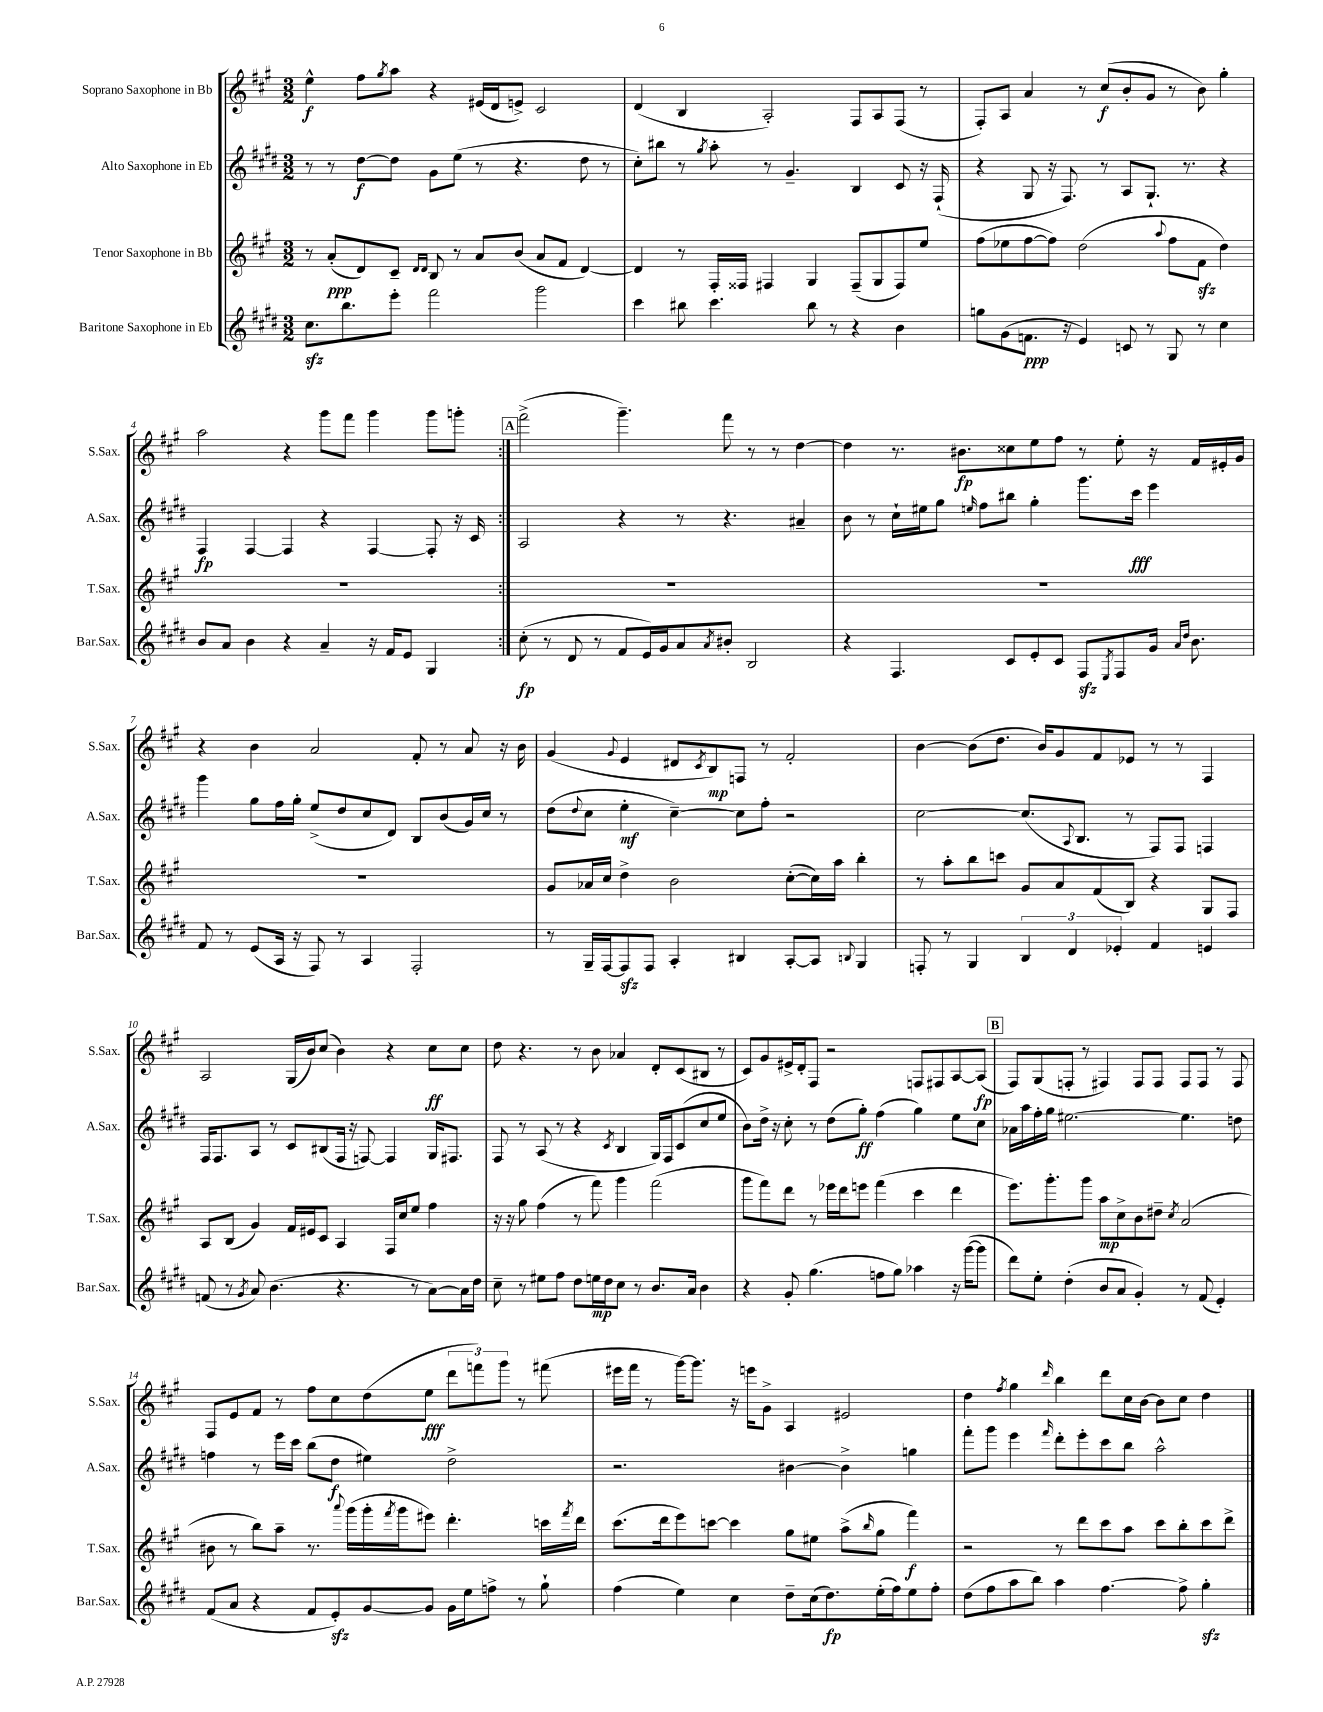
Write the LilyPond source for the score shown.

<<
\new StaffGroup <<
\new Staff = "s0" \with { instrumentName = "Soprano Saxophone in Bb" shortInstrumentName = "S.Sax." } {
    \clef treble \key a \major \numericTimeSignature \time 3/2
    \repeat volta 2 { e''4-^\f fis''8 \acciaccatura { gis''8 } a''8 r4 eis'16( d'16 e'8->) cis'2 |
    d'4( b4 a2-.) fis8 a8 fis8( r8 |
    fis8-.) a8 a'4 r8 cis''8\f( b'8-. gis'8 r8 b'8) gis''4-. |
    a''2 r4 gis'''8 fis'''8 gis'''4 gis'''8 g'''8-. | }
    \mark \markup { \box "A" } fis'''2->( gis'''4.--) fis'''8 r8 r8 d''4~ |
    d''4 r8. bis'8.\fp cisis''8 e''8 fis''8 r8 e''8-. r16 fis'16 eis'16-. gis'16 |
    r4 b'4 a'2 fis'8-. r8 a'8 r16 b'16 |
    gis'4( \appoggiatura { gis'8 } e'4 dis'8 \acciaccatura { cis'8 } b8\mp) f8 r8 fis'2-. |
    b'4~ b'8( d''8. b'16) gis'8 fis'8 ees'8 r8 r8 fis4 |
    a2 gis16( b'16) cis''8( b'4) r4 cis''8\ff cis''8 |
    d''8 r4. r8 b'8 aes'4 d'8-. cis'8( bis8 r8 |
    cis'8) gis'8 eis'16-> d'16-. fis8 r2 f8 fis8 a8~ a8\fp( |
    \mark \markup { \box "B" } fis8) gis8( f8-. r8 fis4) fis8 fis8 fis8 fis8 r8 fis8 |
    fis8 e'8 fis'8 r8 fis''8 cis''8 d''8( e''8\fff \tuplet 3/2 { d'''8 f'''8) gis'''8 } r8 fis'''8( |
    eis'''16 fis'''16 r8 gis'''16~) gis'''8. r16 e'''16 gis'8-> a4 eis'2 |
    d''4 \acciaccatura { fis''8 } gis''4 \grace { d'''16 } b''4 d'''8 cis''16 b'16~ b'8 cis''8 d''4 \bar "|." |
}
\new Staff = "s1" \with { instrumentName = "Alto Saxophone in Eb" shortInstrumentName = "A.Sax." } {
    \clef treble \key e \major \numericTimeSignature \time 3/2
    \repeat volta 2 { r8 r8 dis''8~\f dis''8 gis'8 e''8( r8 r4. dis''8 r8 |
    cis''8-.) bis''8 r8 \acciaccatura { gis''8 } a''8-. r8 gis'4.-- b4 cis'8 r16 fis16-!( |
    r4 gis8 r16 fis8.) r8 a8 gis8.-! r8. r4 |
    fis4\fp fis4~ fis4 r4 fis4~ fis8-. r16 cis'16 | }
    \mark \markup { \box "A" } a2 r4 r8 r4. ais'4-- |
    b'8 r8 cis''16-! eis''16 gis''8 \grace { e''16 } fis''8 bis''8 gis''4-. gis'''8. cis'''16\fff e'''4 |
    gis'''4 gis''8 fis''16 gis''16-. e''8->( dis''8 cis''8 dis'8) b8 b'8( gis'16) cis''16 r8 |
    dis''8( \appoggiatura { dis''8 } cis''8 e''4-.\mf cis''4~--) cis''8 fis''8-. r2 |
    cis''2~ cis''8.( \appoggiatura { a8 } b8. r8 fis8) fis8 f4 |
    fis16 fis8. a8 r8 cis'8 bis8( fis16 r16 f8~) f4 gis16 fis8. |
    fis8 r8 a8( r8 r4 \acciaccatura { cis'8 } b4 gis16) fis16 cis'8( cis''8 e''8 |
    b'8) dis''16-> r16 cis''8-. r8 dis''8( gis''8-.\ff) fis''4( gis''4) e''8 cis''8 |
    \mark \markup { \box "B" } aes'16 a''16 fis''16-. gis''16 eis''2.~ eis''4. d''8 |
    f''4 r8 e'''16 cis'''16 b''8( dis''8\f eis''4) dis''2-> |
    r2. bis'4~ bis'4-> g''4 |
    fis'''8-. gis'''8 e'''4 \grace { fis'''16 } dis'''8-. e'''8-. cis'''8 b''8 a''2-^ \bar "|." |
}
\new Staff = "s2" \with { instrumentName = "Tenor Saxophone in Bb" shortInstrumentName = "T.Sax." } {
    \clef treble \key a \major \numericTimeSignature \time 3/2
    \repeat volta 2 { r8 a'8-.\ppp( d'8) cis'8-- \grace { d'16 d'16 } b8 r8 a'8 b'8( a'8 fis'8 d'4~) |
    d'4 r8 fis16-. fisis16 fis4 gis4 fis8--( gis8 fis8) e''8 |
    fis''8( ees''8 fis''8~ fis''8) d''2( \appoggiatura { a''8 } fis''8 fis'8\sfz d''4) |
    R1. | }
    \mark \markup { \box "A" } R1. |
    R1. |
    R1. |
    gis'8 aes'16 cis''16 d''4-> b'2 cis''8~-.( cis''16) a''16 b''4-. |
    r8 a''8-. b''8 c'''8 gis'8 a'8 fis'8( b8) r4 gis8 fis8 |
    a8 b8( gis'4) fis'16 eis'16 cis'8 a4 fis16 cis''16 e''8 fis''4 |
    r16 r16 gis''8 fis''4( r8 fis'''8) gis'''4 fis'''2( |
    gis'''8 fis'''8) d'''8 r8 ees'''16 d'''16 e'''8 fis'''4( cis'''4 d'''4 |
    \mark \markup { \box "B" } e'''8.) gis'''8.-. gis'''8 a''8\mp cis''8-> b'8 dis''8-- \acciaccatura { cis''8 } a'2( |
    bis'8 r8 b''8) a''8-- r8. \appoggiatura { a'''8 } gis'''16( gis'''16-. \acciaccatura { fis'''8 } gis'''16 eis'''8) d'''4.-. c'''16 \acciaccatura { fis'''8 } d'''16 |
    cis'''8.( d'''16 e'''8) c'''8~ c'''4 gis''8 eis''8 a''8->( \grace { b''16 } gis''8 fis'''4\f) |
    r2 r8 d'''8 cis'''8 a''8 cis'''8 b''8-. cis'''8 d'''8-> \bar "|." |
}
\new Staff = "s3" \with { instrumentName = "Baritone Saxophone in Eb" shortInstrumentName = "Bar.Sax." } {
    \clef treble \key e \major \numericTimeSignature \time 3/2
    \repeat volta 2 { cis''8.\sfz b''8. e'''8-. fis'''2 gis'''2 |
    cis'''4 bis''8 cis'''4. bis''8 r8 r4 b'4 |
    g''8 gis'8( f'8.\ppp r16 e'4) c'8 r8 gis8 r8 cis''4 |
    b'8 a'8 b'4 r4 a'4-- r16 fis'16 e'8 gis4 | }
    \mark \markup { \box "A" } cis''8-.\fp( r8 dis'8 r8 fis'8 e'16) gis'16 a'8 \acciaccatura { a'8 } bis'8-. b2 |
    r4 fis4. cis'8 e'8-. cis'8 fis8\sfz \acciaccatura { e8 } fis8 gis'16 \grace { a'16 dis''16 } b'8. |
    fis'8 r8 e'8( a16 r16 fis8) r8 a4 fis2-. |
    r8 gis16-- fis16~ fis8\sfz fis8 a4-. bis4 a8~-. a8 \appoggiatura { b8 } gis4 |
    f8-. r8 gis4 \tuplet 3/2 { b4 dis'4 ees'4-. } fis'4 e'4 |
    f'8( r8 \acciaccatura { gis'8 } a'8) b'4.( r4. r8 a'8~) a'16 dis''16 |
    cis''8-- r8 eis''8 fis''8 dis''8 e''16\mp dis''16 cis''8 r8 b'8. a'16 b'4 |
    r4 gis'8-. gis''4.( f''8 gis''8) aes''4 r16 gis'''16~( gis'''8 |
    \mark \markup { \box "B" } dis'''8) e''8-. dis''4-.( b'8 a'8 gis'4-.) r8 fis'8( e'4-.) |
    fis'8( a'8 r4 fis'8 e'8-.\sfz) gis'8~ gis'8 gis'16 e''16 f''8-> r8 gis''8-! |
    fis''4( e''4) cis''4 dis''8-- cis''16( dis''8.\fp) e''16-.( fis''16) e''8 fis''8-. |
    dis''8( fis''8 a''8 b''8) a''4 fis''4.~ fis''8-> gis''4-.\sfz \bar "|." |
}
>>
>>
